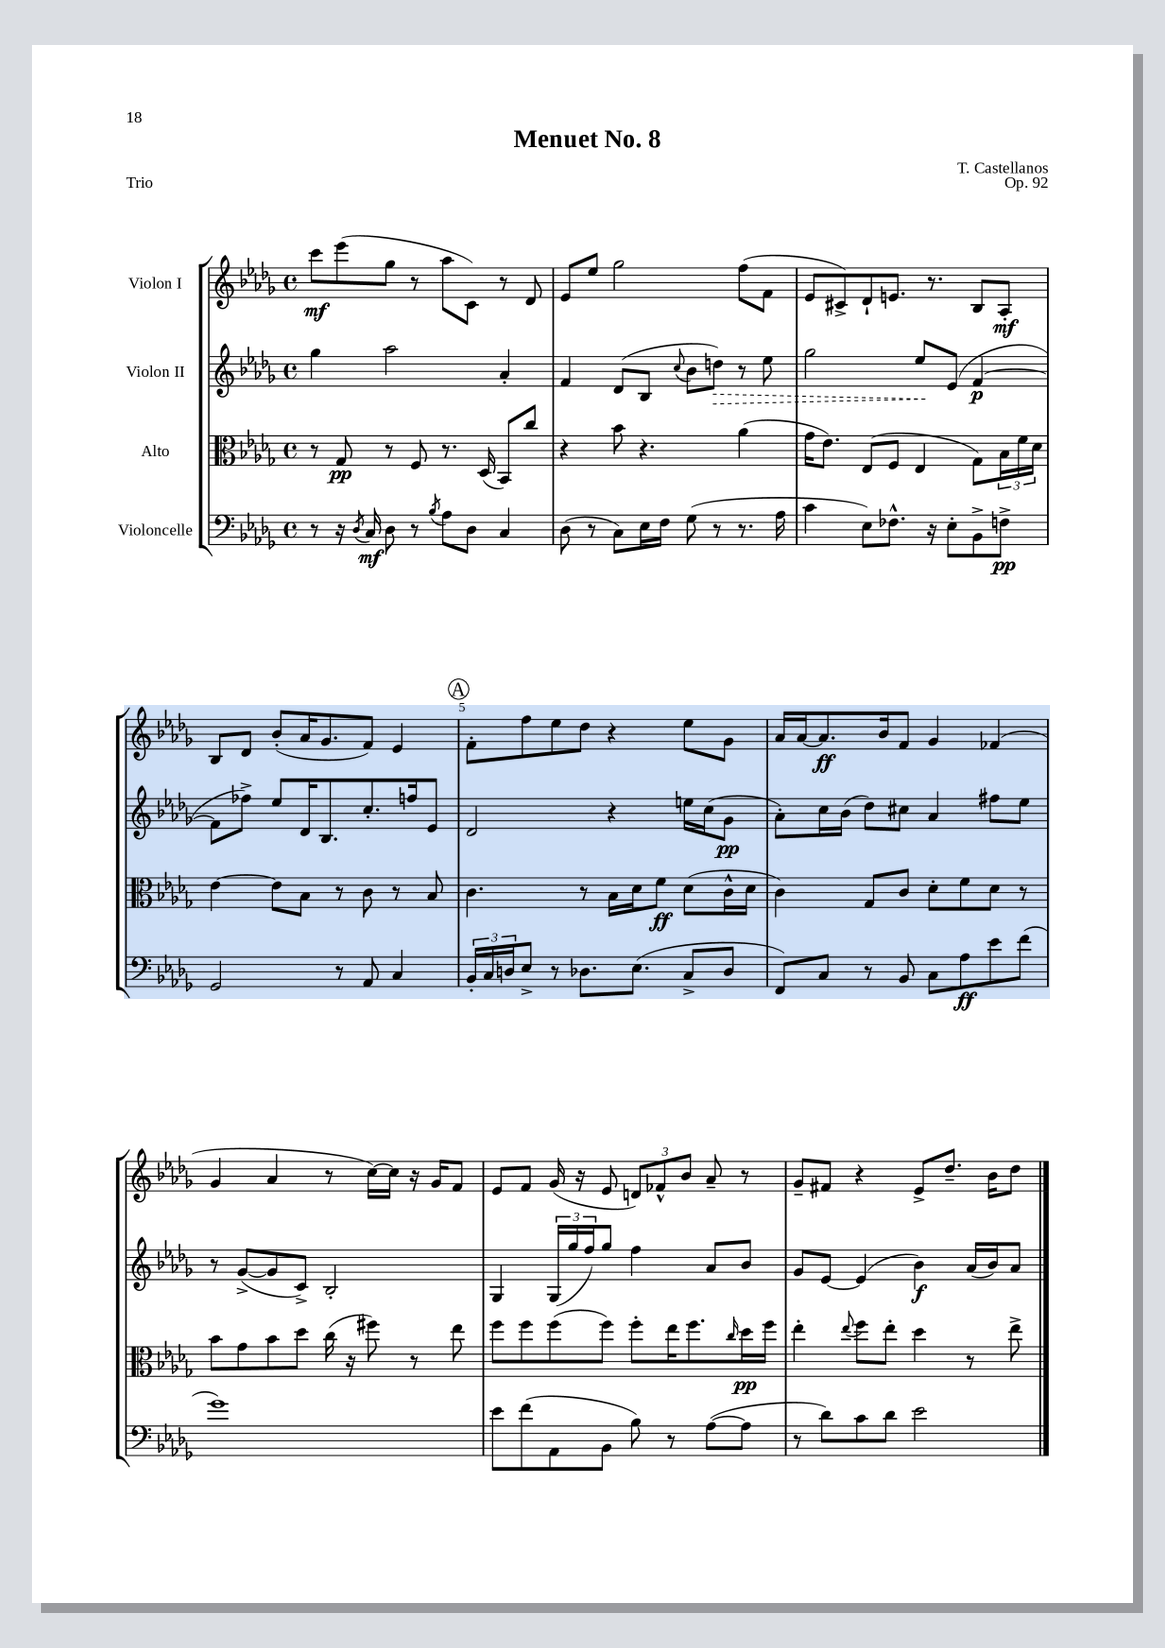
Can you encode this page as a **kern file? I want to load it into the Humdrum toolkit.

**kern	**dynam	**kern	**dynam	**kern	**dynam	**kern	**dynam
*part4	*part4	*part3	*part3	*part2	*part2	*part1	*part1
*staff4	*staff4	*staff3	*staff3	*staff2	*staff2	*staff1	*staff1
*I"Violoncelle	*	*I"Alto	*	*I"Violon II	*	*I"Violon I	*
*clefF4	*	*clefC3	*	*clefG2	*	*clefG2	*
*k[b-e-a-d-g-]	*	*k[b-e-a-d-g-]	*	*k[b-e-a-d-g-]	*	*k[b-e-a-d-g-]	*
*M4/4	*	*M4/4	*	*M4/4	*	*M4/4	*
*met(c)	*	*met(c)	*	*met(c)	*	*met(c)	*
=1	=1	=1	=1	=1	=1	=1	=1
8r	.	8r	.	4gg-\	.	8ccc\L	mf
16r	.	8G-/	pp	.	.	(8eee-\	.
8qD-/	.	.	.	.	.	.	.
16C/	mf	.	.	.	.	.	.
8D-\	.	8r	.	2aa-\	.	8gg-\J	.
8r	.	8F/	.	.	.	8r	.
8qB-/	.	.	.	.	.	.	.
8A-\L	.	8.r	.	.	.	8aa-\L	.
8D-\J	.	.	.	.	.	8c\J)	.
.	.	(16D-/	.	.	.	.	.
4C/	.	8BB-/L)	.	4a-'/	.	8r	.
.	.	8cc/J	.	.	.	8d-/	.
=2	=2	=2	=2	=2	=2	=2	=2
(8D-\	.	4r	.	4f/	.	8e-/L	.
8r	.	.	.	.	.	8ee-/J	.
8C\L)	.	8b-\	.	(8d-/L	.	2gg-\	.
16E-\L	.	4.r	.	8B-/J	.	.	.
16F\JJ	.	.	.	.	.	.	.
.	.	.	.	8qqcc/	.	.	.
(8G-\	.	.	.	8b-\L	.	.	.
!	!	!	!	!	!LO:HP:b	!	!
8r	.	.	.	8ddn\J)	>	.	.
8.r	.	(4a-\	.	8r	.	(8ff\L	.
.	.	.	.	8ee-\	.	8f\J	.
16A-\	.	.	.	.	.	.	.
=3	=3	=3	=3	=3	=3	=3	=3
4c\	.	16g-\KL	.	2gg-\	.	8e-/L	.
.	.	8.e-\J)	.	.	.	.	.
.	.	.	.	.	.	8c#X^/)	.
8E-\L)	.	(8E-/L	.	.	.	8d-`/	.
8.F-X^^\J	.	8F/J	.	.	.	8.en/J	.
.	.	4E-/	.	8ee-/L	.	.	.
16r	.	.	.	.	.	8.r	.
8E-'\L	.	.	.	(8e-/J	]	.	.
8BB-^\	.	8G-\L)	.	[4f/	p	8B-/L	.
8Fn^\J	pp	24B-\L	.	.	.	8A-'/J	mf
.	.	24f\	.	.	.	.	.
.	.	24d-\JJ	.	.	.	.	.
!!LO:LB:g=z
=4	=4	=4	=4	=4	=4	=4	=4
2GG-/	.	[4e-\	.	8f\L]	.	8B-/L	.
.	.	.	.	8ff-X^\J)	.	8d-/J	.
.	.	8e-\L]	.	8ee-/L	.	(8b-'/L	.
.	.	8B-\J	.	16d-/K	.	16a-/K	.
.	.	.	.	8.B-/	.	8.g-/	.
8r	.	8r	.	.	.	.	.
8AA-/	.	8c\	.	8.cc'/	.	8f/J)	.
4C/	.	8r	.	.	.	4e-/	.
.	.	.	.	16ffn/k	.	.	.
.	.	8B-/	.	8e-/J	.	.	.
!!LO:REH:place=s1:t=A
=5	=5	=5	=5	=5	=5	=5	=5
24BB-'/LL	.	4.c\	.	2d-/	.	8f'\L	.
24C/	.	.	.	.	.	.	.
24Dn/J	.	.	.	.	.	.	.
8E-^/J	.	.	.	.	.	8ff\	.
8r	.	.	.	.	.	8ee-\	.
8.D-X\L	.	8r	.	.	.	8dd-\J	.
.	.	16B-\LL	.	4r	.	4r	.
(8.E-\J	.	16d-\J	.	.	.	.	.
.	.	8f\J	ff	.	.	.	.
8C^/L	.	(8d-\L	.	16een\LL	.	8ee-\L	.
.	.	.	.	(16cc\J	.	.	.
8D-/J	.	16c^^\L	.	8g-\J	pp	8g-\J	.
.	.	16d-\JJ	.	.	.	.	.
=6	=6	=6	=6	=6	=6	=6	=6
8FF/L)	.	4c\)	.	8a-'\L)	.	16a-/LL	.
.	.	.	.	.	.	[16a-/J	.
8C/J	.	.	.	16cc\L	.	8.a-/]	ff
.	.	.	.	(16b-\JJ	.	.	.
8r	.	8G-/L	.	8dd-\L)	.	.	.
.	.	.	.	.	.	16b-/k	.
8BB-/	.	8c/J	.	8cc#X\J	.	8f/J	.
8C\L	.	8d-'\L	.	4a-/	.	4g-/	.
8A-\	ff	8f\	.	.	.	.	.
8e-\	.	8d-\J	.	8ff#X\L	.	(4f-X/	.
(8f\J	.	8r	.	8ee-\J	.	.	.
!!LO:LB:g=z
=7	=7	=7	=7	=7	=7	=7	=7
1g-)	.	8b-\L	.	8r	.	4g-/	.
.	.	8g-\	.	([8g-^/L	.	.	.
.	.	8b-\	.	8g-/]	.	4a-/	.
.	.	8dd-\J	.	8c^/J)	.	.	.
.	.	(16cc\	.	2B-'/	.	8r	.
.	.	16r	.	.	.	.	.
.	.	8ff#X\)	.	.	.	[16cc\LL)	.
.	.	.	.	.	.	16cc\JJ]	.
.	.	8r	.	.	.	16r	.
.	.	.	.	.	.	16g-/KL	.
.	.	8ee-\	.	.	.	8f/J	.
=8	=8	=8	=8	=8	=8	=8	=8
8e-\L	.	8ff\L	.	4G-/	.	8e-/L	.
(8f\	.	8ff\	.	.	.	8f/J	.
8AA-\	.	(8ff\	.	(24G-/LL	.	(16g-/	.
.	.	.	.	24gg-/	.	.	.
.	.	.	.	.	.	16r	.
.	.	.	.	24ff/J)	.	.	.
8BB-\J	.	8ff\J)	.	8gg-/J	.	8e-/	.
8B-\)	.	8ff'\L	.	4ff\	.	12dn/L)	.
.	.	.	.	.	.	12f-X^^/	.
8r	.	16ee-\K	.	.	.	.	.
.	.	.	.	.	.	12b-/J	.
.	.	8.ff\	.	.	.	.	.
([8A-\L	.	.	.	8a-/L	.	8a-~/	.
.	.	16qqcc/	.	.	.	.	.
8A-\J]	.	16dd-\L	pp	8b-/J	.	8r	.
.	.	16ff\JJ	.	.	.	.	.
=9	=9	=9	=9	=9	=9	=9	=9
8r	.	4ee-'\	.	8g-/L	.	8g-~/L	.
8d-\L)	.	.	.	[8e-/J	.	8f#X/J	.
.	.	8qqee-/	.	.	.	.	.
8c\	.	8ff\L	.	(4e-/]	.	4r	.
8d-\J	.	8ee-'\J	.	.	.	.	.
2e-\	.	4dd-\	.	4b-\)	f	8e-^/L	.
.	.	.	.	.	.	8.dd-~/J	.
.	.	8r	.	(16a-/LL	.	.	.
.	.	.	.	16b-/J)	.	16b-\KL	.
.	.	8ee-^\	.	8a-/J	.	8dd-\J	.
==	==	==	==	==	==	==	==
*-	*-	*-	*-	*-	*-	*-	*-
